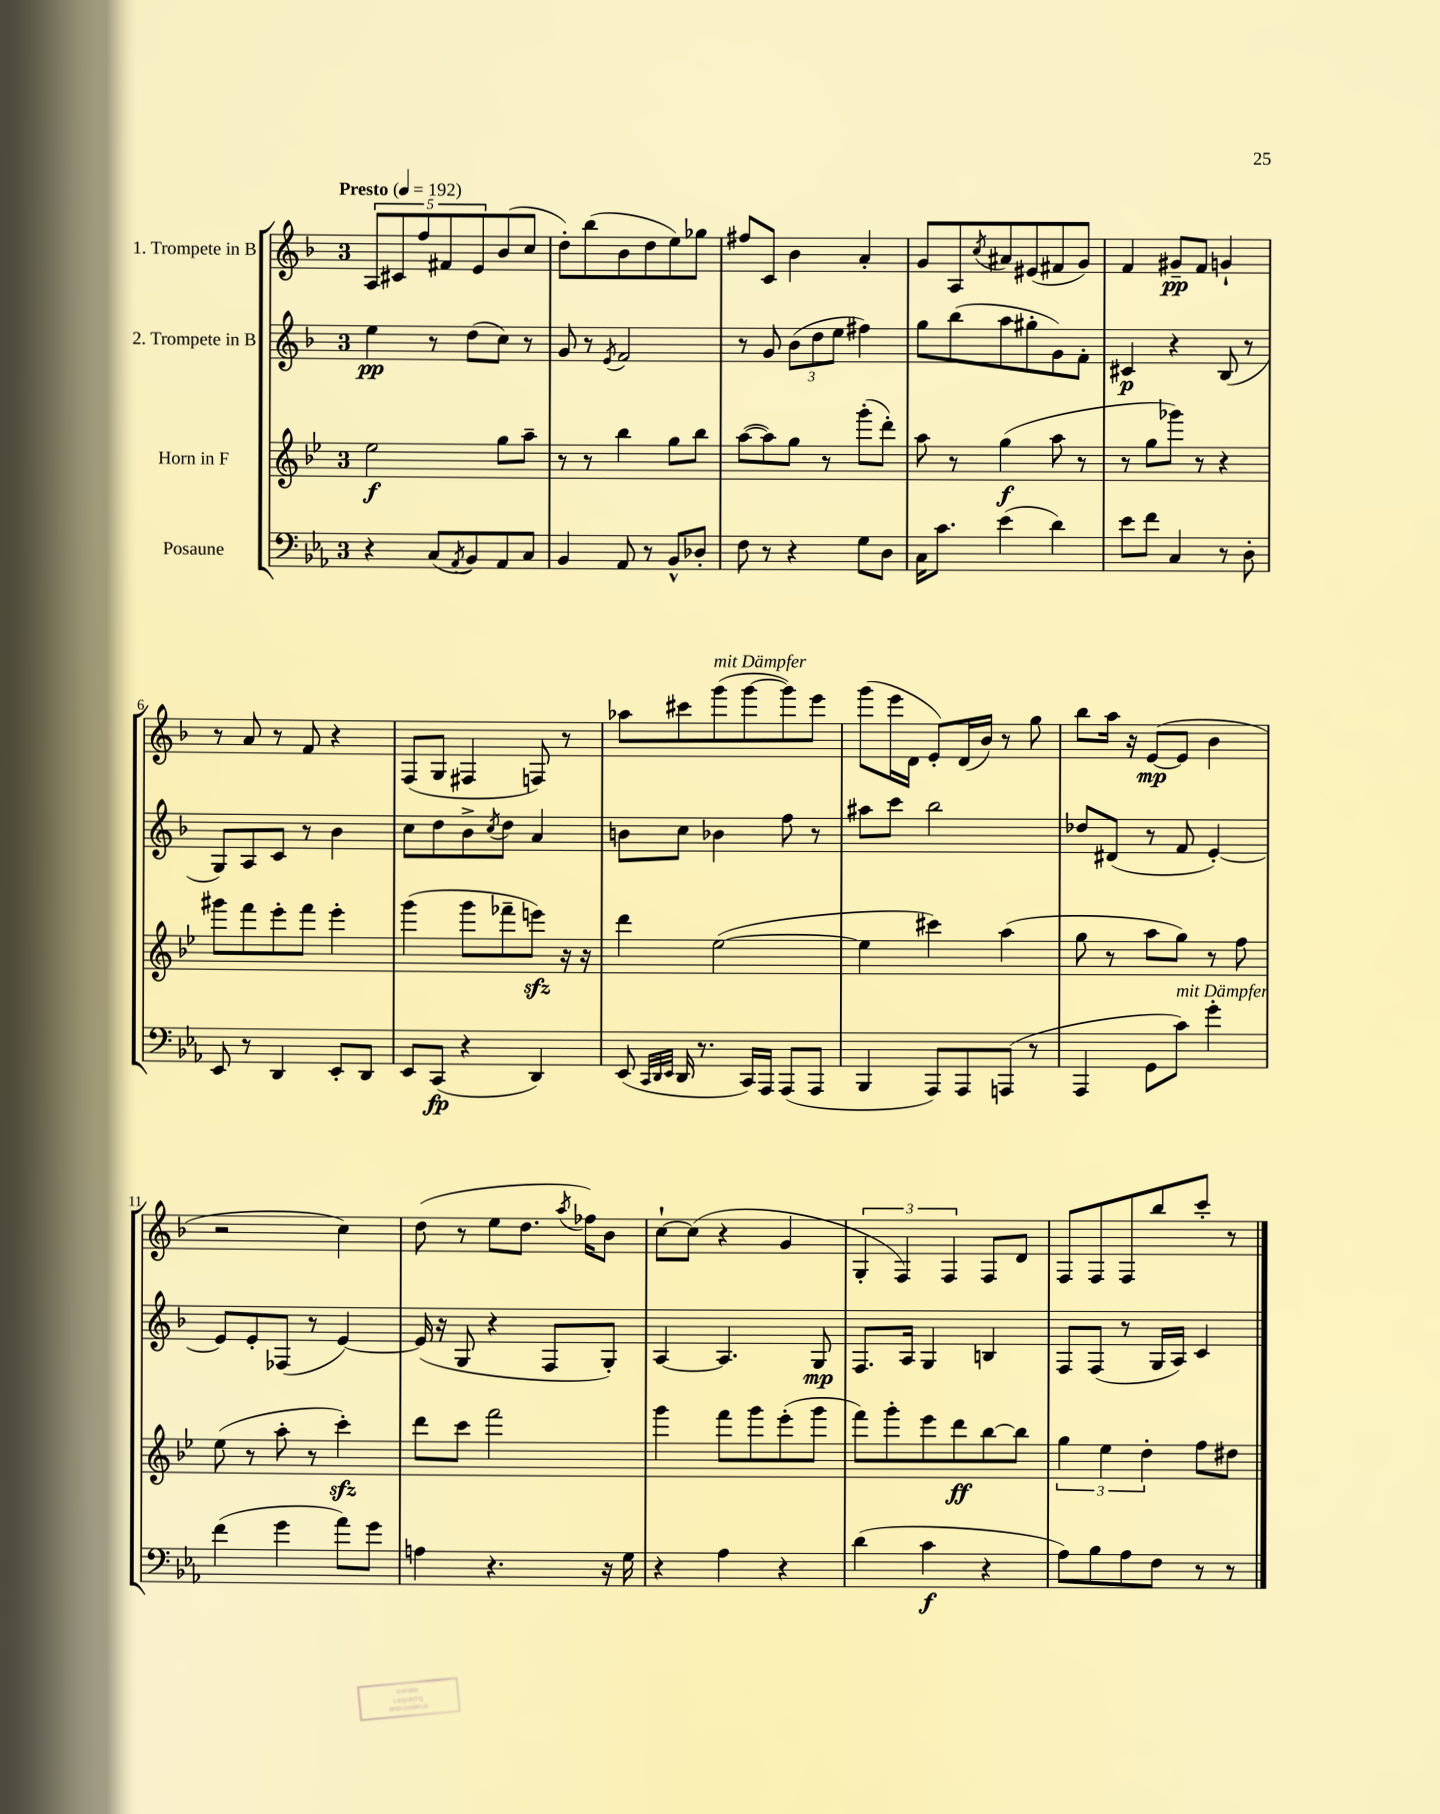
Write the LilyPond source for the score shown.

<<
\new StaffGroup <<
\new Staff = "s0" \with { instrumentName = "1. Trompete in B" } {
    \clef treble \key f \major \once \override Staff.TimeSignature.style = #'single-digit \time 3/4 \tempo "Presto" 4 = 192
    \tuplet 5/4 { a8 cis'8 f''8 fis'8 e'8 } bes'8( c''8 |
    d''8-.) bes''8( bes'8 d''8 e''8) ges''8 |
    fis''8 c'8 bes'4 a'4-. |
    g'8 a8 \acciaccatura { c''8 } ais'8 eis'8( fis'8 g'8) |
    f'4 gis'8--\pp f'8 g'4-! |
    r8 a'8 r8 f'8 r4 |
    f8( g8 fis4 f8) r8 |
    aes''8 cis'''8 g'''8^\markup { \italic "mit Dämpfer" }( g'''8~ g'''8) e'''8 |
    g'''8( e'''16 d'16 e'8-.) d'16( bes'16) r8 g''8 |
    bes''8 a''16 r16 e'8~\mp( e'8 bes'4 |
    r2 c''4) |
    d''8( r8 e''8 d''8. \acciaccatura { a''8 } fes''16) bes'8 |
    c''8~-! c''8( r4 g'4 |
    \tuplet 3/2 { g4-. f4) f4 } f8 d'8 |
    f8 f8 f8 bes''8 c'''8-. r8 \bar "|." |
}
\new Staff = "s1" \with { instrumentName = "2. Trompete in B" } {
    \clef treble \key f \major \once \override Staff.TimeSignature.style = #'single-digit \time 3/4
    e''4\pp r8 d''8( c''8) r8 |
    g'8 r8 \acciaccatura { e'8 } f'2 |
    r8 g'8 \tuplet 3/2 { bes'8( d''8 e''8 } fis''4) |
    g''8 bes''8( a''8 gis''8-. g'8) f'8-. |
    cis'4\p r4 bes8( r8 |
    g8) a8 c'8 r8 bes'4 |
    c''8 d''8 bes'8-> \acciaccatura { c''8 } d''8 a'4 |
    b'8 c''8 bes'4 f''8 r8 |
    ais''8 c'''8 bes''2 |
    des''8 dis'8( r8 f'8 e'4~-.) |
    e'8 e'8-. fes8( r8 e'4~) |
    e'16( r16 g8 r4 f8 g8-.) |
    a4~ a4. g8\mp |
    f8. a16 g4 b4 |
    f8 f8( r8 g16 a16) c'4 \bar "|." |
}
\new Staff = "s2" \with { instrumentName = "Horn in F" } {
    \clef treble \key bes \major \once \override Staff.TimeSignature.style = #'single-digit \time 3/4
    ees''2\f g''8 a''8-- |
    r8 r8 bes''4 g''8 bes''8 |
    a''8~( a''8) g''8 r8 g'''8-.( d'''8-.) |
    a''8 r8 g''4\f( a''8 r8 |
    r8 g''8 ges'''8) r8 r4 |
    gis'''8 f'''8 ees'''8-. f'''8 ees'''4-. |
    g'''4( g'''8 fes'''8-- e'''8\sfz) r16 r16 |
    d'''4 ees''2~( |
    ees''4 cis'''4) a''4( |
    g''8 r8 a''8 g''8) r8 f''8 |
    ees''8( r8 a''8-. r8 c'''4-.\sfz) |
    d'''8 c'''8 f'''2 |
    g'''4 f'''8 g'''8 ees'''8-.( g'''8 |
    f'''8) g'''8-. ees'''8 d'''8\ff bes''8~ bes''8 |
    \tuplet 3/2 { g''4 ees''4 d''4-. } f''8 dis''8 \bar "|." |
}
\new Staff = "s3" \with { instrumentName = "Posaune" } {
    \clef bass \key ees \major \once \override Staff.TimeSignature.style = #'single-digit \time 3/4
    r4 c8( \acciaccatura { aes,8 } bes,8) aes,8 c8 |
    bes,4 aes,8 r8 bes,8-^ des8-. |
    f8 r8 r4 g8 d8 |
    c16 c'8. ees'4( d'4) |
    ees'8 f'8 c4 r8 d8-. |
    ees,8 r8 d,4 ees,8-. d,8 |
    ees,8 c,8\fp( r4 d,4) |
    ees,8( \grace { c,32 d,32 ees,32 } d,16 r8. c,16) aes,,16 aes,,8( aes,,8 |
    bes,,4 aes,,8) aes,,8 a,,8( r8 |
    aes,,4 g,8 c'8^\markup { \italic "mit Dämpfer" }) g'4-. |
    f'4( g'4 aes'8) g'8 |
    a4 r4. r16 g16 |
    r4 aes4 r4 |
    d'4( c'4\f r4 |
    aes8) bes8 aes8 f8 r8 r8 \bar "|." |
}
>>
>>
